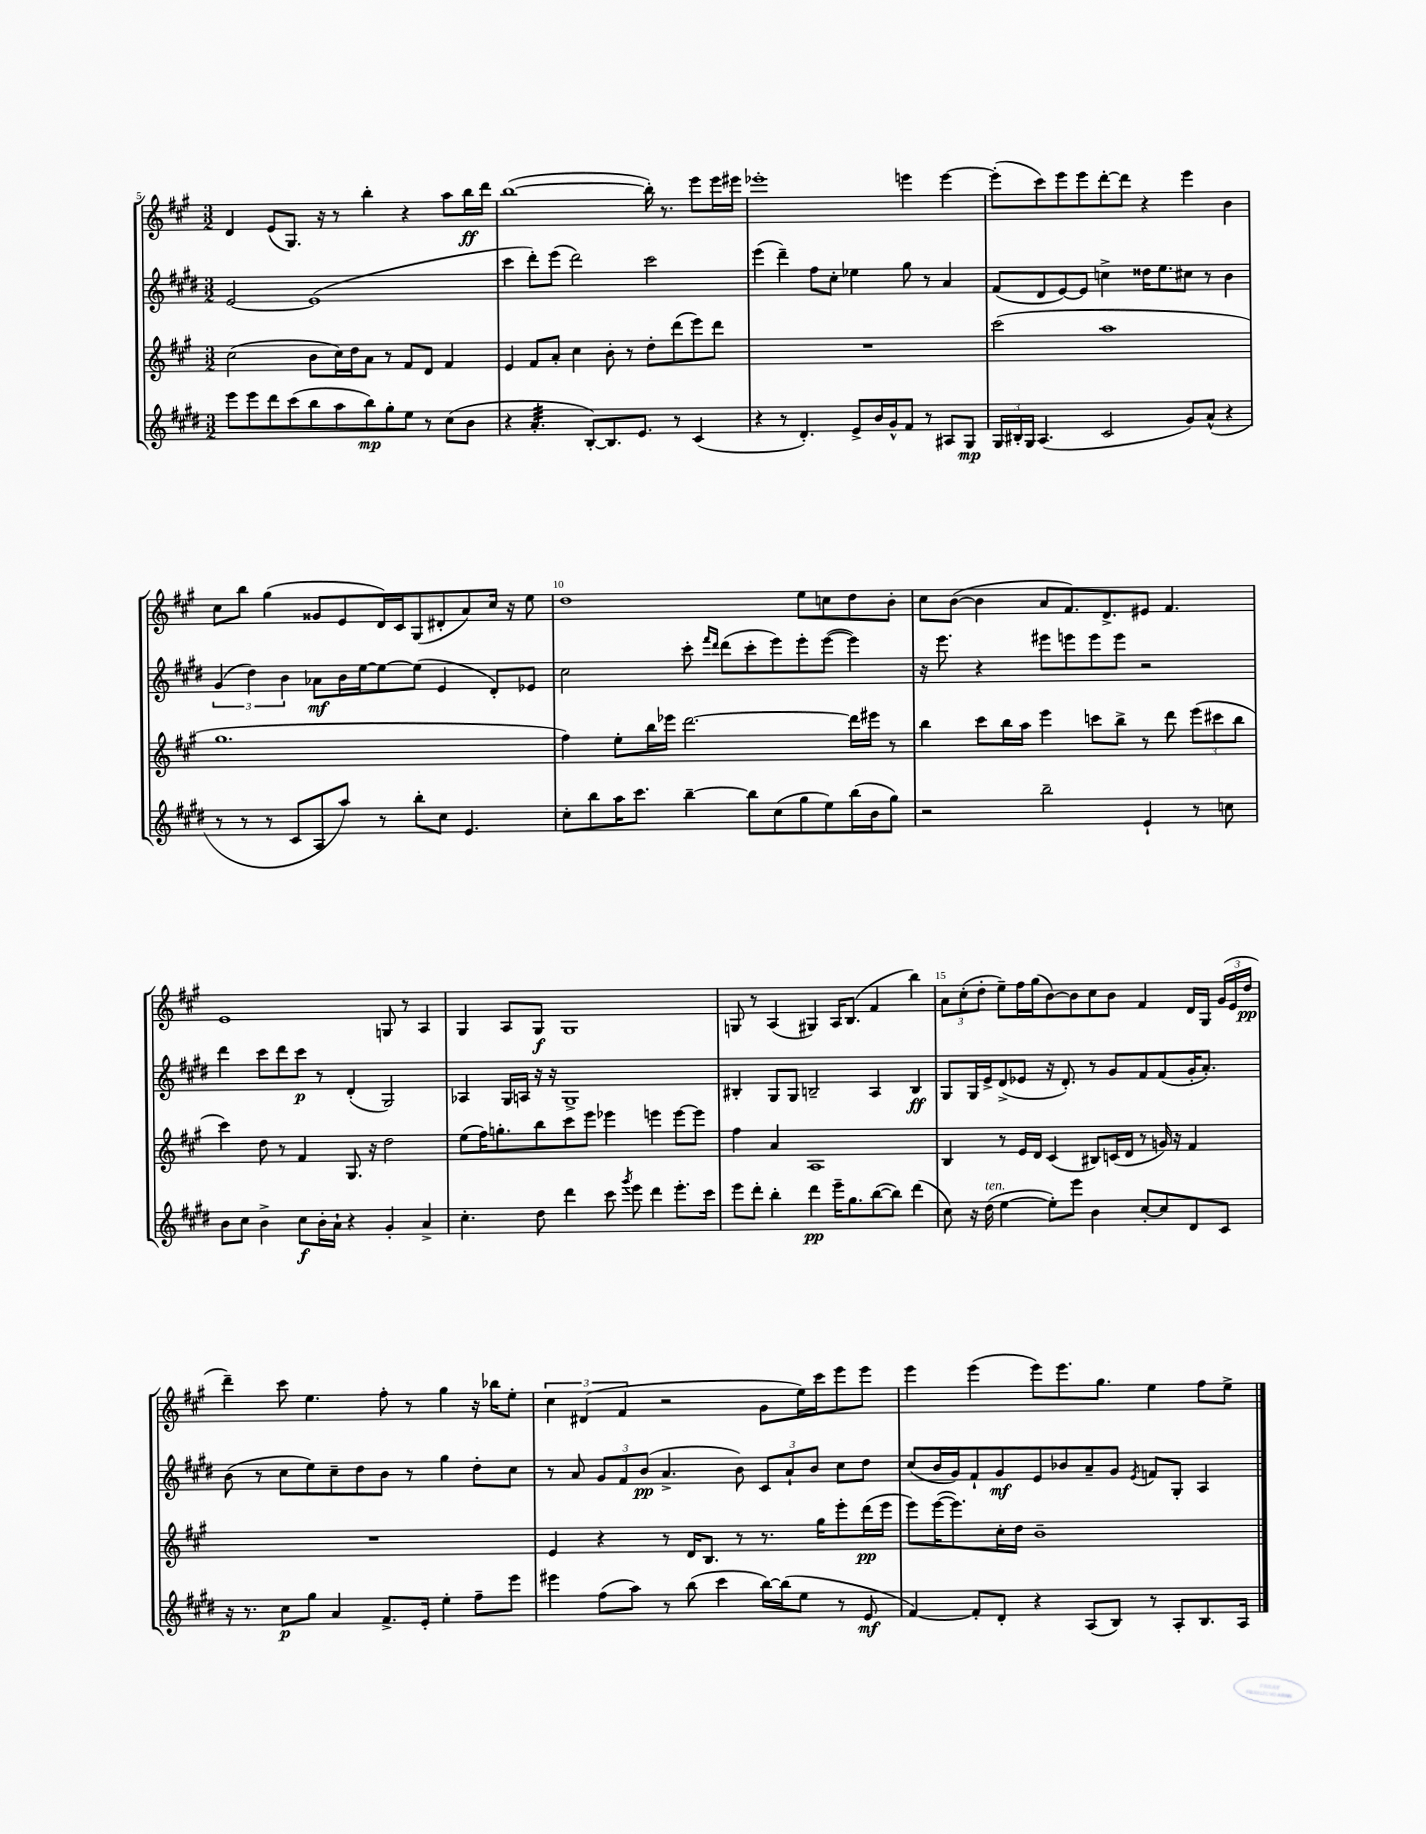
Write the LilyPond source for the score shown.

<<
\new StaffGroup <<
\new Staff = "s0" {
    \clef treble \key a \major \numericTimeSignature \time 3/2
    \autoBeamOff d'4 e'8[( gis8.]) r16 r8 b''4-. r4 a''8[ b''16\ff d'''16] |
    b''1~( b''16-.) r8. e'''8[ e'''16 eis'''16] |
    ees'''1-. e'''4 e'''4~ |
    e'''8[-.( cis'''8) e'''8 e'''8 d'''8~-. d'''8] r4 e'''4 b'4 |
    cis''8[ b''8] gis''4( gisis'8[ e'8 d'16) cis'16 gis8( dis'8-. a'8) cis''16] r16 e''8 |
    d''1 e''8[ c''8 d''8 b'8]-. |
    cis''8[ b'8]~( b'4 a'8[ fis'8.) d'8.-> eis'8] fis'4. |
    e'1 g8 r8 a4 |
    gis4 a8[ gis8]\f gis1 |
    g8 r8 a4( gis4) a16[ b8.]( fis'4 b''4) |
    \tuplet 3/2 { a'8[ cis''8-.( d''8]-. } e''8[--) fis''16 gis''16( b'8~) b'8 cis''8 b'8] fis'4 d'16[ gis16] \tuplet 3/2 { gis'16[( e'16 d''16]\pp } |
    d'''4--) cis'''8 e''4. fis''8-. r8 gis''4 r16 bes''16[ e''8]-. |
    \tuplet 3/2 { cis''4 dis'4( fis'4 } r2 gis'8[ e''16) cis'''16 e'''8 e'''8] |
    e'''4 e'''4( e'''8[) e'''8. gis''8.] e''4 fis''8[ e''8]-> \bar "|." |
}
\new Staff = "s1" {
    \clef treble \key e \major \numericTimeSignature \time 3/2
    \autoBeamOff e'2~ e'1( |
    cis'''4 dis'''8[-.) e'''8]( dis'''2) cis'''2 |
    e'''4( dis'''4--) fis''8[ cis''8]-. ees''4 gis''8 r8 a'4 |
    fis'8[( dis'8 e'8~) e'8] c''4-> disis''16[ e''8. cis''8] r8 b'4 |
    \tuplet 3/2 { gis'4( dis''4) b'4 } aes'8[\mf b'16 e''16~ e''8~ e''8]( e'4 dis'8[-.) ees'8] |
    cis''2 cis'''8-. \grace { fis'''16[ dis'''16] } dis'''8[( cis'''8-. e'''8) e'''8-. e'''8]~( e'''4) |
    r16 e'''8. r4 eis'''8[ e'''8 e'''8 e'''8] r2 |
    dis'''4 cis'''8[ dis'''8 cis'''8]\p r8 dis'4-.( gis2) |
    aes4 gis16[ a16] r16 r16 gis1-> |
    bis4-. gis8[ gis8] b2-- a4 b4\ff |
    gis8[ gis16 e'16-> dis'8->( ees'8] r16 dis'8.-.) r8 gis'8[ fis'8 fis'8( gis'16-. a'8.]-.) |
    b'8( r8 cis''8[ e''8) cis''8-- dis''8 b'8] r8 gis''4 dis''8[-. cis''8] |
    r8 a'8 \tuplet 3/2 { gis'8[ fis'8 b'8]\pp( } a'4.-> b'8) \tuplet 3/2 { cis'8[ a'8-! b'8] } cis''8[ dis''8] |
    cis''8[( b'16 gis'16) fis'8-! gis'8\mf e'8 bes'8 a'8-- gis'8] \acciaccatura { e'8 } f'8[ gis8]-. a4 \bar "|." |
}
\new Staff = "s2" {
    \clef treble \key a \major \numericTimeSignature \time 3/2
    \autoBeamOff cis''2( b'8[ cis''16) d''16 a'8] r8 fis'8[ d'8] fis'4 |
    e'4 fis'8[ a'8]-. cis''4 b'8-. r8 d''8[-. d'''8( e'''8) d'''8] |
    R1. |
    cis'''2( a''1 |
    gis''1. |
    fis''4) e''8[-. b''16 ees'''16] d'''2.~ d'''16[ eis'''16] r8 |
    b''4 cis'''8[ b''16 a''16] e'''4 c'''8[ b''8]-> r8 d'''8 \tuplet 3/2 { e'''8[( cis'''8 b''8] } |
    cis'''4) d''8 r8 fis'4 gis8. r16 d''2 |
    e''8[( fis''16) g''8.-. b''8 cis'''8 e'''8] ees'''4 e'''4 e'''8[~ e'''8] |
    fis''4 a'4 a1 |
    b4 r8 e'16[ d'16] cis'4( bis8[) c'16( d'16] r8 g'16) r16 fis'4 |
    R1. |
    e'4 r4 r8 d'16[ b8.] r8 r8. gis''16[ e'''8-. d'''16\pp( e'''16] |
    e'''8[) e'''16~( e'''8.) cis''16-. d''16] b'1-- \bar "|." |
}
\new Staff = "s3" {
    \clef treble \key e \major \numericTimeSignature \time 3/2
    \autoBeamOff e'''8[ e'''8 dis'''8 cis'''8( b''8 a''8 b''8\mp) gis''8-. e''8] r8 cis''8[( b'8] |
    r4 a'4.:32-. b8[~-.) b8. e'8.] r8 cis'4( |
    r4 r8 dis'4.-.) e'8[-> b'16 gis'16-^ fis'8] r8 ais8[ gis8]\mp |
    \tuplet 3/2 { gis16[ bis16-. gis16] } a4.( cis'2 gis'8[) a'8]-^( r4 |
    r8 r8 r8 cis'8[ a8 a''8]) r8 b''8[-. cis''8] e'4. |
    cis''8[-. b''8 a''16 cis'''8.] b''4~-- b''8[ cis''8( gis''8 e''8) b''16( b'16 gis''8]) |
    r2 b''2-- e'4-! r8 c''8 |
    b'8[ cis''8] b'4-> cis''8[\f b'16-. a'16]-! r4 gis'4-. a'4-> |
    cis''4.-. dis''8 dis'''4 cis'''8 \acciaccatura { gis'''8 } e'''8 dis'''4 e'''8.[-. cis'''16] |
    e'''8[ dis'''8]-. b''4-. dis'''4\pp e'''16[-- gis''8. b''8~( b''8]) dis'''4( |
    cis''8) r16 dis''16^\markup { \italic "ten." }( e''4~ e''8[-.) e'''8] b'4 cis''8[~-. cis''8 dis'8 cis'8] |
    r16 r8. cis''8[\p gis''8] a'4 fis'8.[-> e'16]-. e''4-. fis''8[-- e'''8] |
    eis'''4 fis''8[( a''8]) r8 b''8( cis'''4 b''16[~) b''16( e''8] r8 e'8\mf |
    fis'4~) fis'8[-. dis'8]-. r4 a8[( b8]) r8 a8[-. b8. a16] \bar "|." |
}
>>
>>
\layout { \context { \Score currentBarNumber = #5 \override BarNumber.break-visibility = ##(#f #t #t) barNumberVisibility = #(every-nth-bar-number-visible 5) } }
